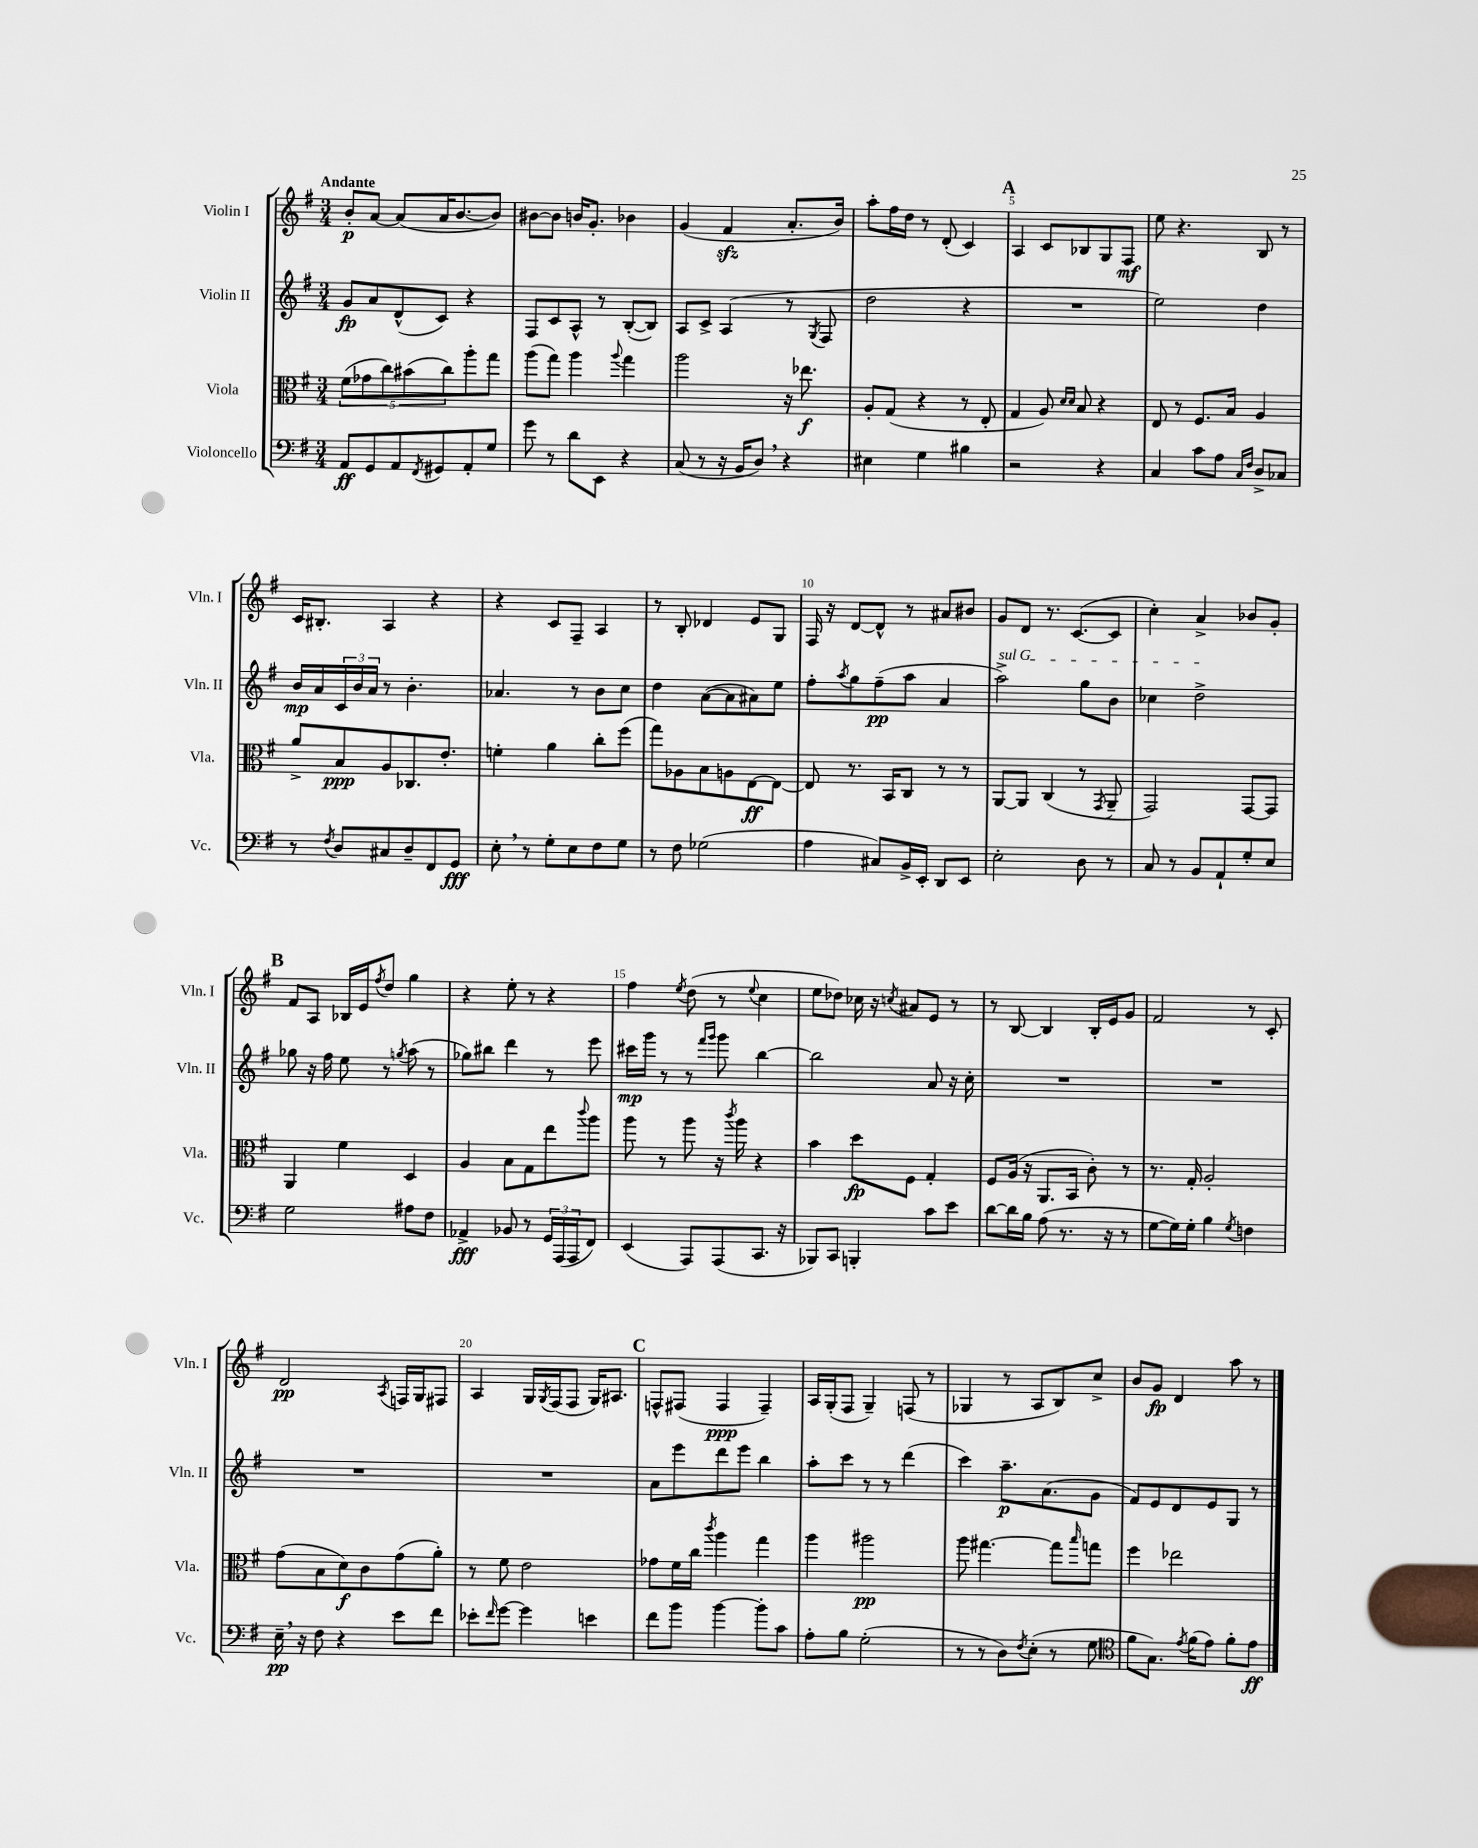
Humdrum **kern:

**kern	**kern	**kern	**kern
*staff4	*staff3	*staff2	*staff1
*clefF4	*clefC3	*clefG2	*clefG2
*k[f#]	*k[f#]	*k[f#]	*k[f#]
*M3/4	*M3/4	*M3/4	*M3/4
8AA	(10f#	8g	8b'
.	10g-	.	.
8GG	.	8a	[8a
.	10cc)	.	.
8AA	.	(8d^^	(8a]
.	(10b#	.	.
8qFF#	.	.	.
8GG#	.	8c)	16a
.	10cc)	.	.
.	.	.	[8.b
8AA'	8aa'	4r	.
8G	8gg	.	8b])
=	=	=	=
8g	(8aa	8F#	[8b#
8r	8gg)	8c	8b#]
8d	4aa	8A^^	16b
.	.	.	8.g'
8EE	.	8r	.
.	8qqaa	.	.
4r	4gg	([8B'	4b-
.	.	8B])	.
=	=	=	=
(8C	2aa	8A	(4g
8r	.	8c^	.
16r	.	(4A	4f#
16BB	.	.	.
8D)	.	.	.
4r	16r	8r	8.a'
.	8.ee-	.	.
.	.	8qG	.
.	.	8F#	.
.	.	.	16b)
=	=	=	=
4E#	8A'	2dd	8aa'
.	(8G	.	16ff#
.	.	.	16dd
4G	4r	.	8r
.	.	.	(8d'
4B#	8r	4r	4c)
.	8E'	.	.
=	=	=	=
2r	4G	2.r	4A
.	8A)	.	8c
.	16qqd	.	.
.	16qqd	.	.
.	8B	.	8B-
4r	4r	.	8G
.	.	.	8F#
=	=	=	=
4C	8E	2ee)	8ee
.	8r	.	4.r
8c	8.F#	.	.
8A	.	.	.
.	16B	.	.
16qqC	.	.	.
16qqF#	.	.	.
8D^	4A	4dd	8B
8C-	.	.	8r
=	=	=	=
8r	8a^	16b	16c
.	.	16a	8.B#'
8qF#	.	.	.
8D	8B	24c	.
.	.	24b	.
.	.	24a	.
8C#	8A	8r	4A
8D~	8.C-	4.b'	.
8FF#	.	.	4r
.	8.e'	.	.
8GG	.	.	.
=	=	=	=
8E'	4f'	4.a-	4r
8r	.	.	.
8G'	4a	.	8c
8E	.	8r	8F#~
8F#	8cc'	8b	4A
8G	(8ff#	8cc	.
=	=	=	=
8r	8gg)	4dd	8r
8F#	8A-	.	8B'
(2G-	8B	([8a	4d-
.	8A	8a]	.
.	[8E	8a#)	8e
.	8E_	8ee	8G
=	=	=	=
4A	8E]	8ff#'	16F#
.	.	.	16r
.	.	8qaa	.
.	8.r	8gg	[8d
8C#)	.	(8ff#~	8d^^]
.	16BB	.	.
16BB^	8C	8aa	8r
16EE'	.	.	.
8DD	8r	4a	8a#
8EE	8r	.	8b#
=	=	=	=
2E'	[8AA	2aa^)	8g
.	8AA]	.	8d
.	(4C	.	8.r
.	.	.	([8.c
8D	8r	8gg	.
.	8qGG	.	.
8r	8AA~	8b	8c]
=	=	=	=
8C	2GG)	4cc-	4cc')
8r	.	.	.
8BB	.	2dd^	4a^
8AA`	.	.	.
8G'	[8GG	.	8b-
8E	8GG]	.	8g'
=	=	=	=
2G	4AA	8gg-	8f#
.	.	16r	8A
.	.	16ff#	.
.	4f#	8ee	16B-
.	.	.	16e
.	.	.	8qff#
.	.	8r	8dd
.	.	8qgg	.
8A#	4D	(8aa	4gg
8F#	.	8r	.
=	=	=	=
4AA-^	4A	8gg-)	4r
.	.	8bb#	.
8BB-	8B	4ddd	8ee'
8r	8G	.	8r
24GG	8ee	8r	4r
(24AAA	.	.	.
24AAA	.	.	.
.	8qqccc	.	.
8FF#)	8aa	8eee	.
=	=	=	=
(4EE	8aa	16ccc#	4ff#
.	.	16ggg	.
.	8r	8r	.
.	.	.	8qee
8AAA)	8aa	8r	(8dd
.	.	16qqfff#	.
.	.	16qqggg	.
(8AAA	16r	8ggg	8r
.	8qccc	.	.
.	16aa	.	.
.	.	.	8qqee
8.CC	4r	[4bb	4cc
16r	.	.	.
=	=	=	=
8BBB-)	4b	2bb]	8ee
8CC	.	.	8dd-)
4BBB'	8dd	.	16cc-
.	.	.	16r
.	.	.	8qcc
.	8F#	.	8a#
8c	4G'	8a	8e
8e	.	16r	8r
.	.	16cc'	.
=	=	=	=
[8d	8F#	2.r	8r
16d]	(16A	.	[8B
16B	16r	.	.
(8A	8.AA	.	4B]
8.r	.	.	.
.	16BB	.	.
.	8c')	.	16B'
16r	.	.	16e
8r	8r	.	8g
=	=	=	=
[8G	8.r	2.r	2f#
16G])	.	.	.
16G'	16G'	.	.
4B	2A'	.	.
8qG	.	.	.
4F	.	.	8r
.	.	.	8c'
=	=	=	=
16E~	(8g	2.r	2d
16r	.	.	.
8F#	8B	.	.
4r	8d)	.	.
.	8c	.	.
.	.	.	8qA
8e	(8g	.	16F
.	.	.	16G
8f#	8a')	.	8F#
=	=	=	=
8e-'	8r	2.r	4A
16qqf#	.	.	.
[8g	8f#	.	.
4g]	2e	.	16G
.	.	.	8qG
.	.	.	(16F#
.	.	.	8F#
4e	.	.	16G)
.	.	.	8.A#
=	=	=	=
8f#	8g-	8a	8F^^
8b	16f#	8eee	(8F#
.	16cc	.	.
.	8qccc	.	.
[4b	4aa	8ddd	4F#
.	.	8eee	.
8b']	4gg	4bb	4F#~)
8c	.	.	.
=	=	=	=
8A'	4aa	8aa'	16A
.	.	.	(16G'
8B	.	8ccc	8F#
(2G'	2aa#	8r	4G~)
.	.	8r	.
.	.	(4ddd	(8F
.	.	.	8r
=	=	=	=
8r	8aa	4ccc)	4G-
8r	[4.gg#	.	.
8D)	.	8.aa~	8r
8qF#	.	.	.
(8E'	.	.	8A
.	.	(8.a	.
8r	8gg#]	.	8B)
.	16qqbb	.	.
8G	8gg	8g	8cc^
=	=	=	=
*clefC4	*	*	*
8f#	4ff#	8f#)	8b
8.G)	.	8e	8g
.	2ee-	8d	4d
8qe	.	.	.
(16f#	.	.	.
8e)	.	8e	.
8f#'	.	8G	8aa
8e	.	8r	8r
==	==	==	==
*-	*-	*-	*-
